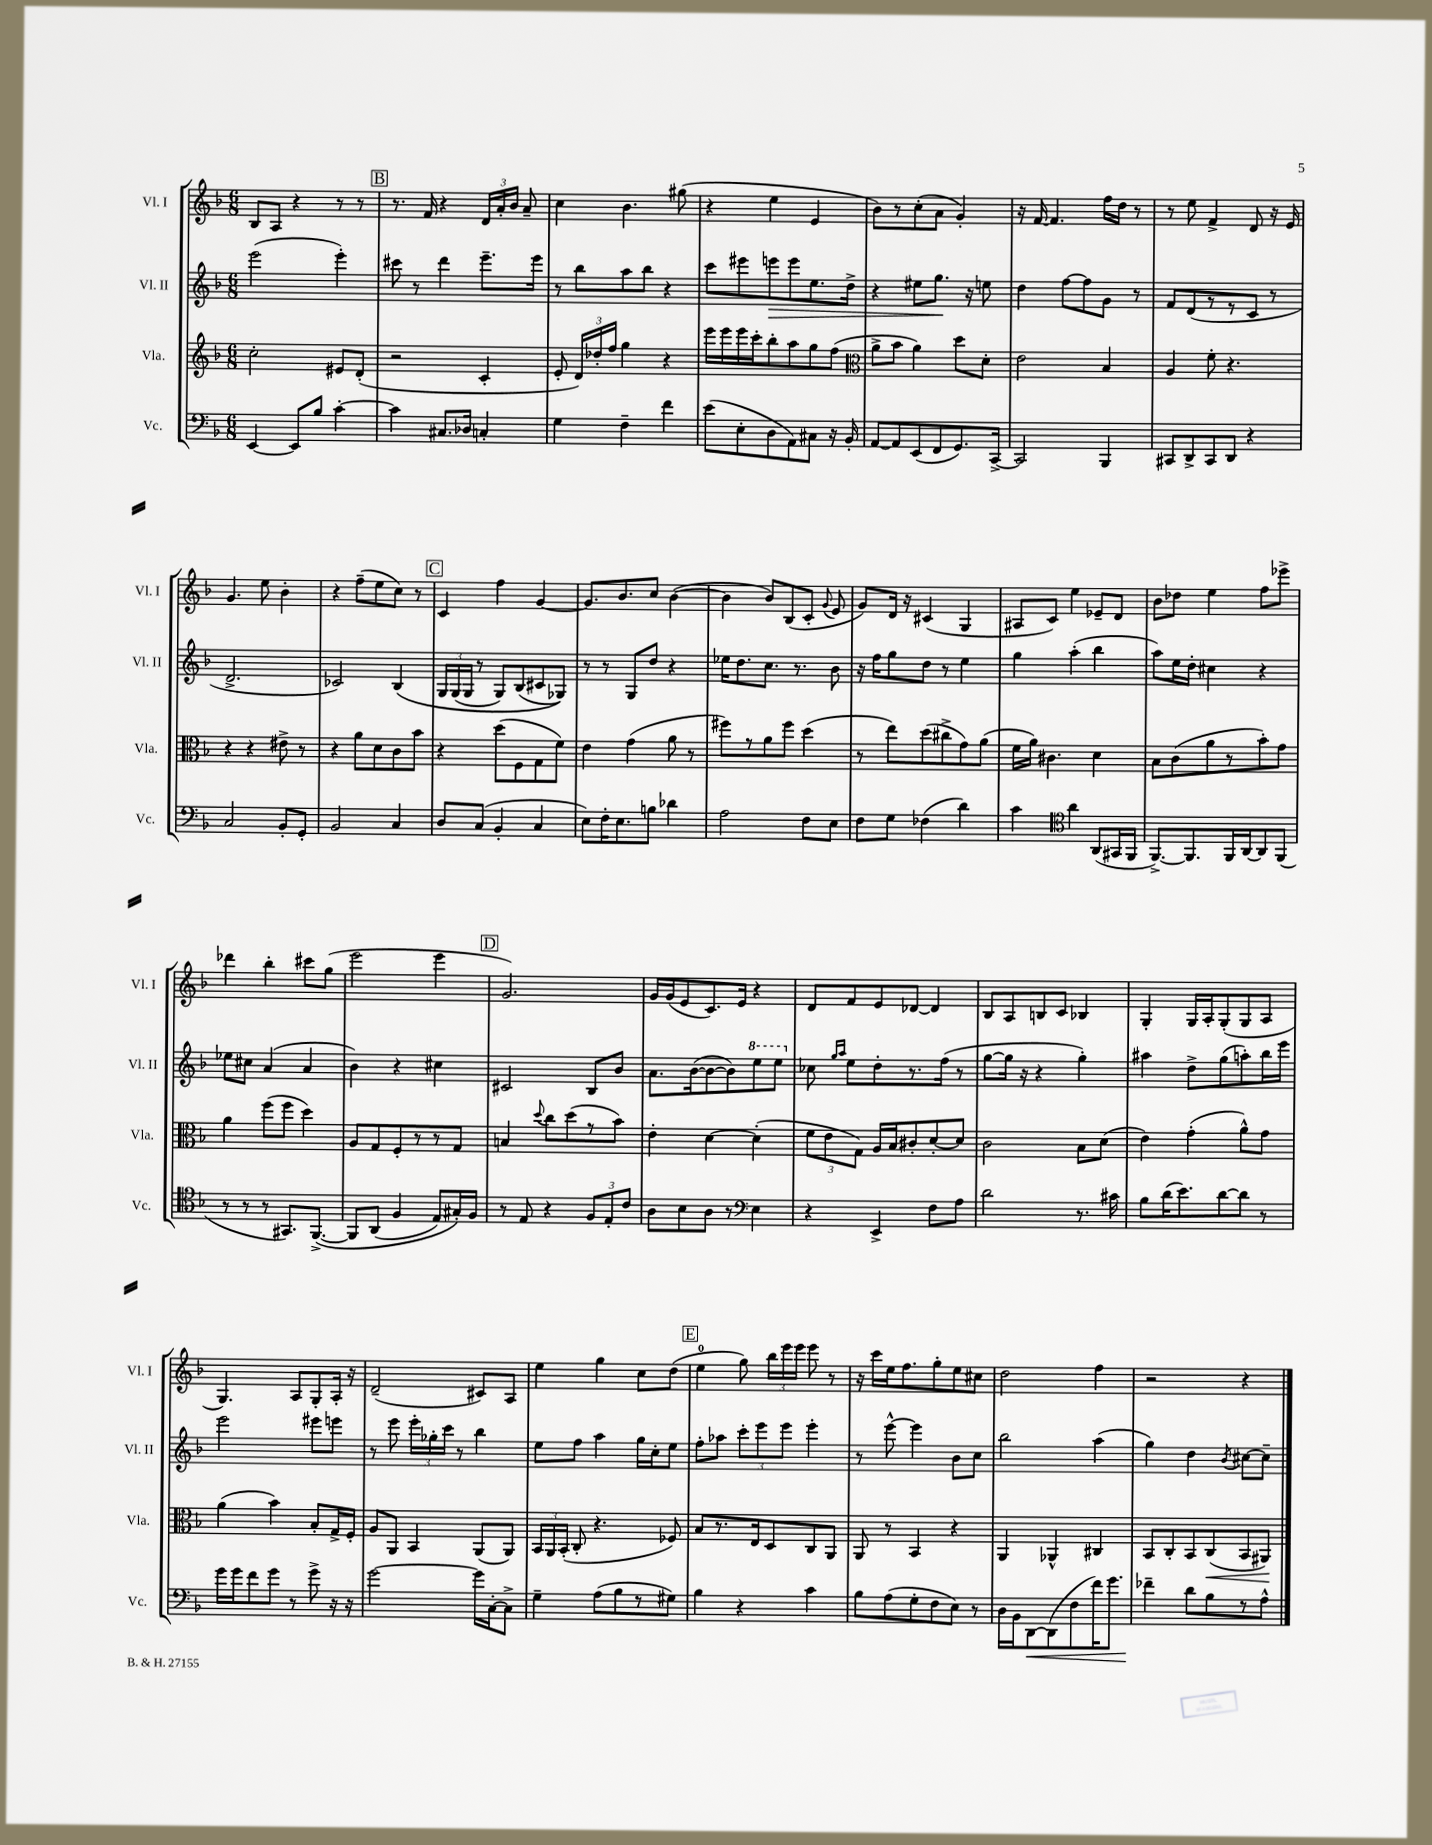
<<
\new StaffGroup <<
\new Staff = "s0" \with { instrumentName = "Vl. I" shortInstrumentName = "Vl. I" } {
    \clef treble \key f \major \numericTimeSignature \time 6/8
    \autoBeamOff bes8[ a8] r4 r8 r8 |
    \mark \markup { \box "B" } r8. f'16 r4 \tuplet 3/2 { d'16[ a'16-. bes'16] } a'8-- |
    c''4 bes'4. gis''8( |
    r4 e''4 e'4 |
    bes'8[) r8 c''8-.( a'8] g'4-.) |
    r16 f'16~ f'4. f''16[ d''16] r8 |
    r8 e''8 f'4-> d'8 r16 e'16 |
    g'4. e''8 bes'4-. |
    r4 f''8[--( e''8 c''8]) r8 |
    \mark \markup { \box "C" } c'4 f''4 g'4~ |
    g'8.[ bes'8. c''8] bes'4~( |
    bes'4 bes'8[) bes8( c'8]-. \appoggiatura { g'8 } e'8 |
    g'8[) d'16] r16 cis'4( g4 |
    ais8[ c'8]) e''4 ees'8[-- d'8] |
    bes'8[ des''8] e''4 f''8[ ees'''8]-> |
    des'''4 bes''4-. cis'''8[ g''8]( |
    e'''2 e'''4 |
    \mark \markup { \box "D" } g'2.) |
    g'16[ g'16( e'8 c'8.) e'16] r4 |
    d'8[ f'8 e'8 des'8]~ des'4 |
    bes8[ a8 b8 c'8] bes4 |
    g4-. g16[ a16-. g8-.( g8 a8] |
    g4.) a8[ g8-. a16]-. r16 |
    d'2--( cis'8[) a8] |
    e''4 g''4 c''8[ d''8]( |
    \mark \markup { \box "E" } e''4-0 g''8) \tuplet 3/2 { bes''16[ e'''16 e'''16] } e'''8 r8 |
    r16 c'''16[ e''16 f''8. g''8-. e''8 cis''8] |
    d''2 f''4 |
    r2 r4 \bar "|." |
}
\new Staff = "s1" \with { instrumentName = "Vl. II" shortInstrumentName = "Vl. II" } {
    \clef treble \key f \major \numericTimeSignature \time 6/8
    \autoBeamOff e'''2( e'''4-.) |
    \mark \markup { \box "B" } cis'''8 r8 d'''4 e'''8.[-- e'''16] |
    r8 bes''8[ a''8 bes''8] r4 |
    c'''8[ eis'''8 e'''8\> e'''8 e''8. d''16]-> |
    r4 eis''8[ g''8.]\! r16 e''8 |
    d''4 f''8[~ f''8 g'8] r8 |
    f'8[ d'8( r8 r8 c'8] r8 |
    d'2.-> |
    ces'2) bes4\( |
    \mark \markup { \box "C" } \tuplet 3/2 { g16[ g16( g16] } r8 g8[) bes8( cis'8 ges8])\) |
    r8 r8 g8[ d''8] r4 |
    ees''16[ d''8. c''8.] r8. bes'8 |
    r16 f''16[ g''8 d''8] r8 e''4 |
    g''4 a''4-.( bes''4 |
    a''8[) e''16 d''16]-. cis''4 r4 |
    ees''8[ cis''8] a'4( a'4 |
    bes'4) r4 cis''4 |
    \mark \markup { \box "D" } cis'2 bes8[ bes'8] |
    a'8.[ bes'16~( bes'8~ bes'8) \ottava #1 e'''8 e'''8] \ottava #0 |
    ces''8 \grace { g''16[ a''16] } e''8[ d''8-. r8. f''16]( r8 |
    g''8[~ g''16] r16 r4 g''4-.) |
    ais''4 d''8[-> g''8( a''8-.) bes''16 e'''16] |
    e'''2 eis'''8[ e'''8] |
    r8 e'''8 \tuplet 3/2 { e'''16[-. ges''16-. c'''16] } r8 bes''4 |
    e''8[ f''8] a''4 g''16[ c''16-. e''8] |
    \mark \markup { \box "E" } f''8[-. aes''8] \tuplet 3/2 { c'''8[-. e'''8 e'''8] } e'''4-. |
    r8 e'''8~-^ e'''4 bes'8[ c''8] |
    bes''2 a''4( |
    g''4) d''4 \acciaccatura { bes'8 } cis''8[~ cis''8]-- \bar "|." |
}
\new Staff = "s2" \with { instrumentName = "Vla." shortInstrumentName = "Vla." } {
    \clef treble \key f \major \numericTimeSignature \time 6/8
    \autoBeamOff c''2-. eis'8[ d'8]-.( |
    \mark \markup { \box "B" } r2 c'4-. |
    e'8-. \tuplet 3/2 { d'16[) des''16-. f''16] } g''4 r4 |
    e'''16[ e'''16 e'''16 c'''16-. bes''8-. a''8 g''8 f''8]( |
    \clef alto a'8[-> bes'8] a'4) d''8[ d'8]-. |
    e'2 bes4 |
    a4 f'8-. r4. |
    r4 r4 eis'8-> r8 |
    r4 a'8[ d'8 c'8 bes'8] |
    \mark \markup { \box "C" } r4 d''8[( f8 g8 f'8]) |
    e'4 g'4( a'8 r8 |
    fis''8[) r8 a'8 fis''8] d''4( |
    r8 e''8[) d''8( cis''8-> g'8) a'8]( |
    f'16[ a'16]) cis'4. d'4 |
    bes8[ c'8( a'8 r8 bes'8-.) g'8] |
    a'4 f''8[( f''8] d''4) |
    a8[ g8 f8-. r8 r8 g8] |
    \mark \markup { \box "D" } b4 \appoggiatura { d''8 } c''8[ d''8( r8 bes'8]) |
    e'4-. d'4~ d'4-.( |
    \tuplet 3/2 { f'8[ e'8 g8]) } a16[ bes16 cis'8-. d'8~-. d'8] |
    c'2 bes8[ d'8]( |
    e'4) g'4-.( a'8[-^) g'8] |
    a'4( bes'4) bes8[-. g16-> f16]-. |
    a8[ a,8] bes,4 a,8[( a,8]) |
    \tuplet 3/2 { bes,16[ a,16 bes,16]-.( } c8-. r4. fes8) |
    \mark \markup { \box "E" } bes8[ r8. e16 d8 c8 a,8] |
    a,8 r8 bes,4 r4 |
    a,4 aes,4-^ cis4 |
    bes,8[ c8-. bes,8 c8\<( bes,8 ais,8]\!) \bar "|." |
}
\new Staff = "s3" \with { instrumentName = "Vc." shortInstrumentName = "Vc." } {
    \clef bass \key f \major \numericTimeSignature \time 6/8
    \autoBeamOff e,4~ e,8[ bes8] c'4~-. |
    \mark \markup { \box "B" } c'4 cis8.[ des16] c4-. |
    g4 f4-- f'4 |
    e'8[( e8-. d8 a,8) cis8] r16 bes,16-. |
    a,8[~ a,8 e,8( f,8 g,8.) c,16]~-> |
    c,2 bes,,4 |
    cis,8[ d,8-> cis,8 d,8] r4 |
    c2 bes,8[-. g,8]-. |
    bes,2 c4 |
    \mark \markup { \box "C" } d8[ c8]( bes,4-. c4 |
    e8[) f16-. e8. b8] des'4 |
    a2 f8[ e8] |
    f8[ g8] fes4( d'4) |
    c'4 \clef tenor a'4 a,8[( gis,16 f,16] |
    f,8.[~->) f,8. f,16 a,16~ a,8 f,8]( |
    r8 r8 r8 gis,8.[) f,8.]~->\( |
    f,8[ a,8]( f4 e8[) gis16-.\) f16] |
    \mark \markup { \box "D" } r8 e8 r4 \tuplet 3/2 { f8[ e8-. c'8] } |
    a8[ bes8 a8] r8 \clef bass e4 |
    r4 e,4-> f8[ a8] |
    d'2 r8. cis'16 |
    bes8[ d'16( e'8.) d'8~ d'8] r8 |
    g'16[ g'16 f'8 g'8] r8 g'8-> r16 r16 |
    g'2~ g'16[ c16~-. c8]-> |
    g4-- a8[( bes8 r8 gis8]) |
    \mark \markup { \box "E" } bes4 r4 c'4 |
    bes8[ a8( g8-. f8 e8]) r8 |
    d16[ bes,16 d,8~\< d,8( f8 f'16) g'8.] |
    fes'4--\! d'8[ bes8 r8 a8]-^ \bar "|." |
}
>>
>>
\layout { \context { \Score \remove "Bar_number_engraver" } }
